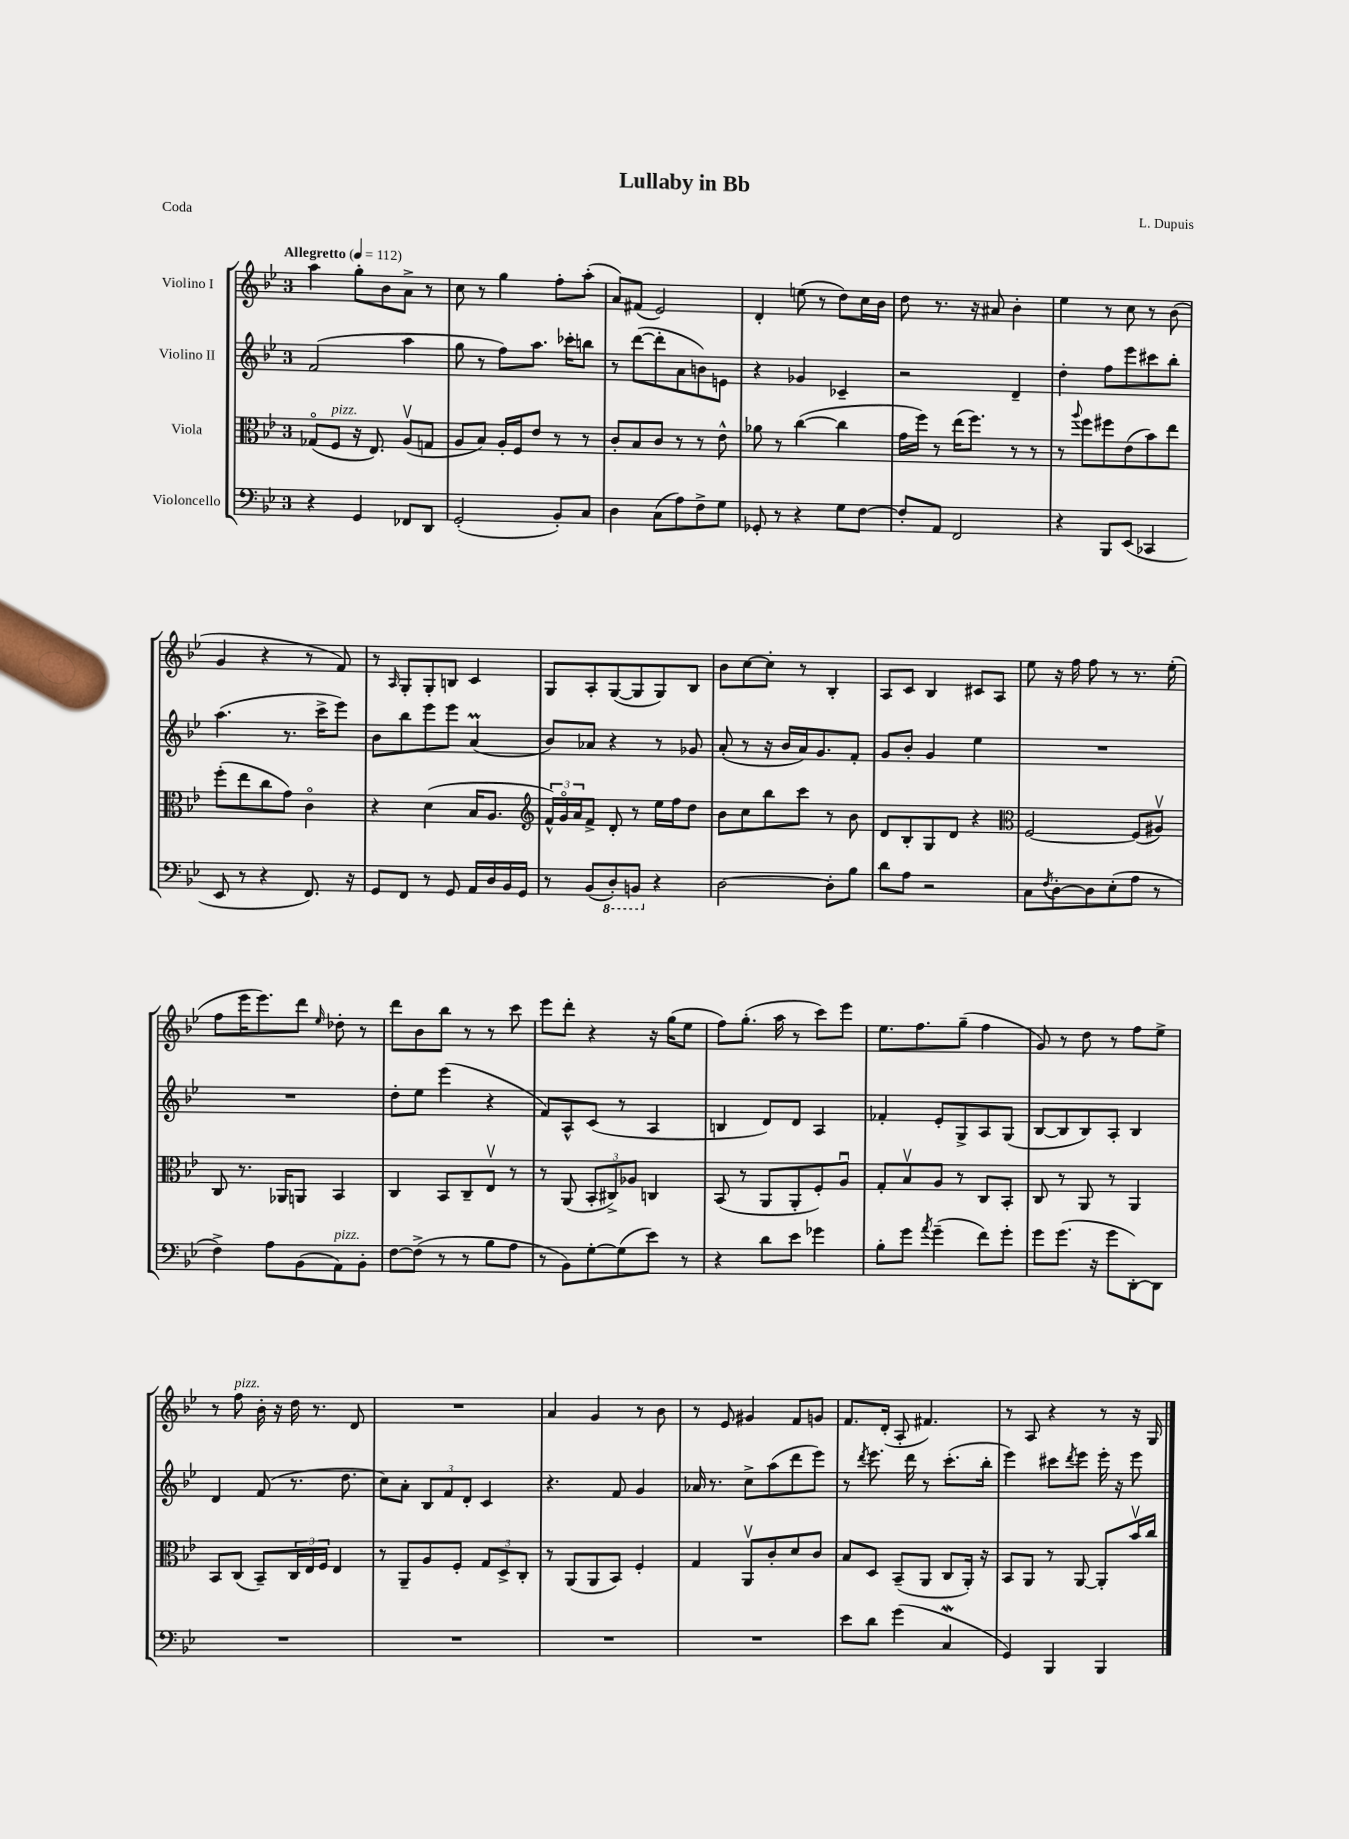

**kern	**kern	**kern	**kern
*staff4	*staff3	*staff2	*staff1
*clefF4	*clefC3	*clefG2	*clefG2
*k[b-e-]	*k[b-e-]	*k[b-e-]	*k[b-e-]
*M3/4	*M3/4	*M3/4	*M3/4
*MM112	*MM112	*MM112	*MM112
4r	(8G-o	(2f	4aa
.	8F	.	.
4GG	16r	.	8gg'
.	8.E-)	.	.
.	.	.	8b-
8FF-	(8Av	4aa	8a^
8DD	8G	.	8r
=	=	=	=
(2GG'	8A	8gg	8cc
.	8B-)	8r	8r
.	16A'	8ff)	4gg
.	16F	.	.
.	8e-	8.aa	.
8BB-')	8r	.	8ff'
.	.	16ccc-'	.
8C	8r	8bb	(8aa'
=	=	=	=
4D	8c'	8r	8a)
.	8B-	([8ddd	(8f#
(8C	8c	8ddd']	2e-)
8A)	8r	8a	.
8F^	8r	8b)	.
8G	8e-^^	8e	.
=	=	=	=
8GG-'	8a-	4r	4d'
8r	8r	.	.
4r	([4cc	4g-	(8ee
.	.	.	8r
8G	4cc]	4c-~	8dd)
[8F	.	.	16cc
.	.	.	16b-
=	=	=	=
8F']	16g	2r	8dd
.	16ff)	.	.
8AA	8r	.	8.r
2FF	(16ee-	.	.
.	8.ff)	.	16r
.	.	.	8a#
.	8r	4d~	4b-'
.	8r	.	.
=	=	=	=
4r	8r	4dd'	4ee-
.	8qqaa	.	.
.	8ff	.	.
8BBB-	8ff#	8ff	8r
(8EE-	(8e-	8eee-	8cc
4CC-	8b-)	8ccc#	8r
.	8ee-	8bb-'	(8b-
=	=	=	=
8EE-	(8ff'	(4.aa	4g
8r	8ee-	.	.
4r	8cc	.	4r
.	8g)	8.r	.
8.FF)	4co	.	8r
.	.	16ccc^	.
.	.	8eee-)	8f)
16r	.	.	.
=	=	=	=
8GG	4r	8b-	8r
.	.	.	16qqA
8FF	.	8bb-	8G'
8r	(4d	8eee-	8G'
8GG	.	8eee-	8B
16AA	16B-	(4a	4c
16D	8.A	.	.
16BB-	.	.	.
16GG	.	.	.
=	=	=	=
*	*clefG2	*	*
8r	24f^^)	8b-)	8G
.	24go	.	.
.	24a	.	.
(8BB-	8f^	8a-	8A'
8DD')	8d'	4r	([8G
8BBB	8r	.	8G]
4r	16ee-	8r	8G)
.	16ff	.	.
.	8dd	8g-	8B-
=	=	=	=
[2D	8b-	(8a'	8b-
.	8cc	8r	[8cc
.	8bb-	16r	8cc']
.	.	16b-	.
.	8ccc	16a)	8r
.	.	8.g	.
8D']	8r	.	4B-'
8B-	8b-	8f'	.
=	=	=	=
8d	8d	8g	8A
8A	8B-'	8b-'	8c
2r	8G	4g	4B-
.	8d	.	.
.	4r	4ee-	8c#
.	.	.	8A
=	=	=	=
*	*clefC3	*	*
8C	[2F	2.r	8ee-
8qF	.	.	.
[8D'	.	.	16r
.	.	.	16ff
8D]	.	.	8ff
(8E-'	.	.	8r
8A	(8F]	.	8.r
8r	8A#v)	.	.
.	.	.	(16ee-'
=	=	=	=
4F^)	8C	2.r	8ff
.	8.r	.	16eee-
.	.	.	8.eee-)
8A	.	.	.
.	16AA-	.	.
(8BB-	8AA	.	8ddd
.	.	.	16qqee-
8AA)	4BB-	.	8dd-'
8BB-'	.	.	8r
=	=	=	=
[8F	4C	8dd'	8ddd
(8F^]	.	8ee-	8b-
8r	8BB-	(4eee-	8bb-
8r	8C~	.	8r
8B-	8E-v	4r	8r
8A	8r	.	8ccc
=	=	=	=
8r	8r	8f)	8eee-
8BB-)	(8AA	8A^^	8ddd'
[8G'	12BB-'	(8c	4r
.	12C#^)	.	.
(8G]	.	8r	.
.	12A-	.	.
8e-)	4C	4A	16r
.	.	.	(16gg
8r	.	.	8ee-
=	=	=	=
4r	(8BB-	4B	8ff)
.	8r	.	(8.gg'
8d	8AA	8d)	.
.	.	.	16aa
8e-	8AA'	8d	8r
4g-	8F')	4A	8ccc)
.	8Au	.	8eee-
=	=	=	=
8B-'	8G'	4f-'	8.ee-
8g	8B-v	.	.
.	.	.	8.ff
8qa	.	.	.
(4g~	8A	8e-'	.
.	8r	8G^	(8gg~
8f)	8C	8A	4ff
8g'	8BB-'	(8G	.
=	=	=	=
8g	8C	[8B-	8g)
(8.g	8r	8B-]	8r
.	8AA	8B-)	8dd
16r	.	.	.
8g	8r	8A'	8r
[8DD')	4AA	4B-	8ff
8DD]	.	.	8ee-^
=	=	=	=
2.r	8BB-	4d	8r
.	(8C	.	8ff
.	8BB-~)	(8f	16b-'
.	.	.	16r
.	24C	8.r	16dd
.	24E-	.	.
.	.	.	8.r
.	24F	.	.
.	4E-	.	.
.	.	8.dd	.
.	.	.	8d
=	=	=	=
2.r	8r	8cc)	2.r
.	8AA~	8a'	.
.	8A	12B-	.
.	.	12f	.
.	8F'	.	.
.	.	12d'	.
.	12G	4c	.
.	12D^	.	.
.	12C'	.	.
=	=	=	=
2.r	8r	4.r	4a
.	(8AA	.	.
.	8AA	.	4g
.	8BB-)	8f	.
.	4F'	4g	8r
.	.	.	8b-
=	=	=	=
2.r	4G	16a-	8r
.	.	8.r	.
.	.	.	8e-
.	8AAv	8cc^	4g#
.	8c'	(8aa	.
.	8d	8ddd	8f
.	8c	8eee-)	8g
=	=	=	=
8e-	8B-	8r	8.f
.	.	8qddd	.
8d	8D	8.eee-	.
.	.	.	(16d'
(4g	(8BB-~	.	8A'
.	.	16ddd	.
.	8AA	8r	4.f#)
4C	8C	(8.ccc'	.
.	16AA')	.	.
.	16r	16bb-'	.
=	=	=	=
4GG)	8BB-	4eee-)	8r
.	8AA	.	8A
4BBB-	8r	8ccc#	4r
.	.	8qddd	.
.	[8AA	8eee-	.
4BBB-	8AA']	16eee-'	8r
.	.	16r	.
.	16b-v	8eee-	16r
.	16cc	.	16G
==	==	==	==
*-	*-	*-	*-
